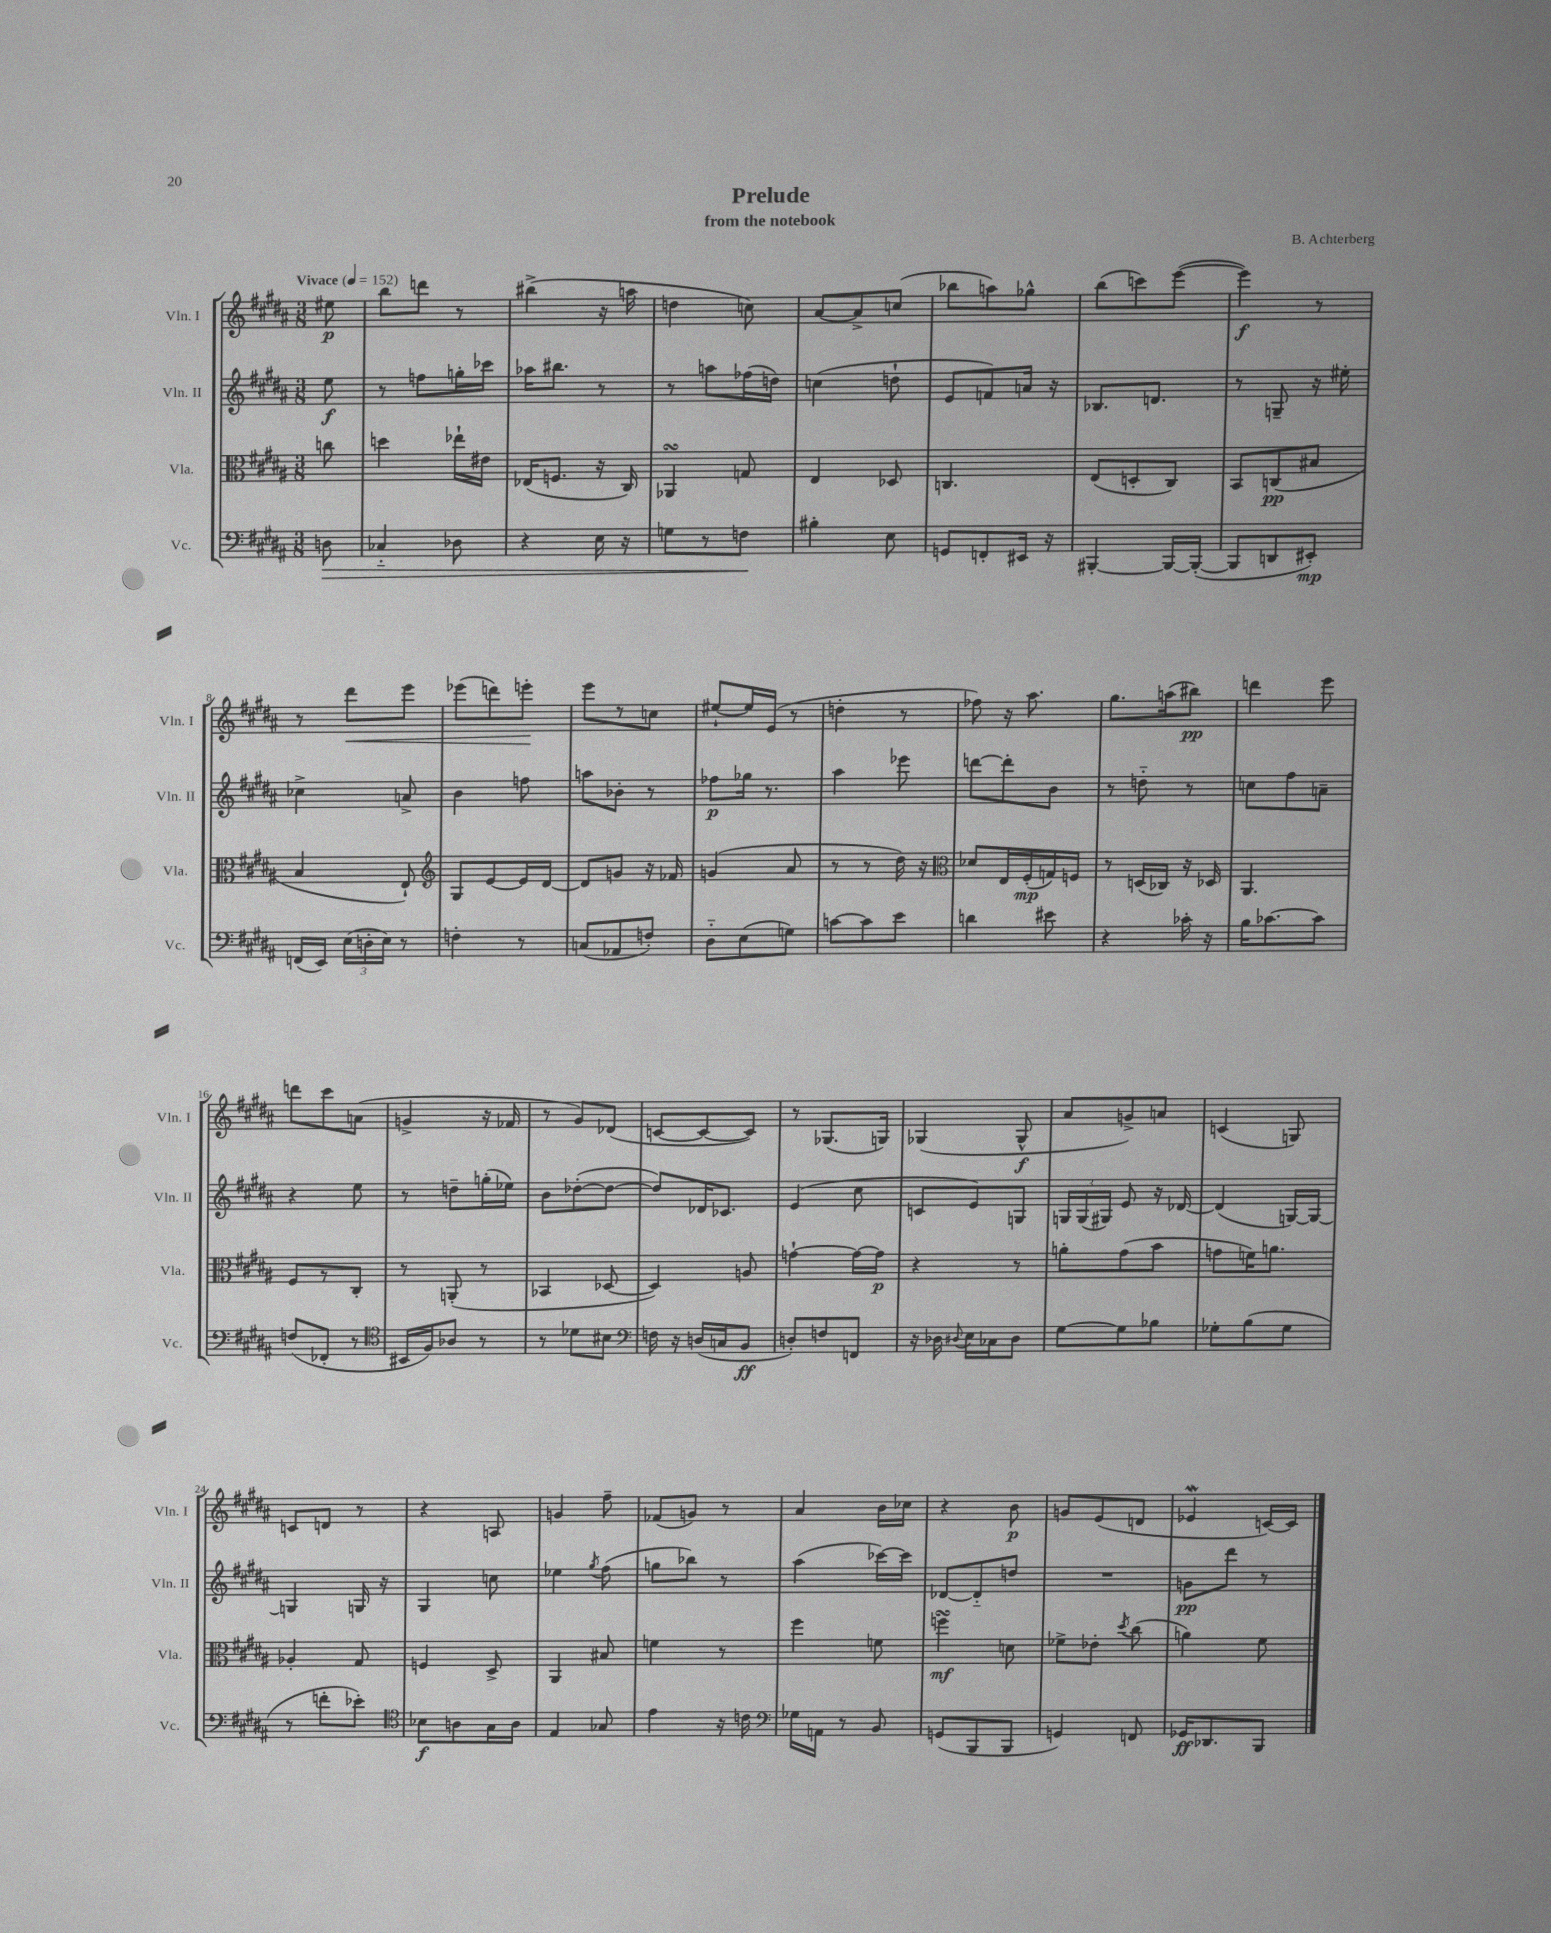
\header { title = "Prelude" composer = "B. Achterberg" subtitle = "from the notebook" }
<<
\new StaffGroup <<
\new Staff = "s0" \with { instrumentName = "Vln. I" shortInstrumentName = "Vln. I" } {
    \clef treble \key b \major \numericTimeSignature \time 3/8 \partial 8 \tempo "Vivace" 4 = 152
    \autoBeamOff eis''8\p |
    b''8[ d'''8] r8 |
    bis''4->( r16 a''16 |
    d''4 c''8) |
    ais'8[~ ais'8-> c''8]( |
    bes''8[ a''8) ges''8]-^ |
    b''8[( c'''8) e'''8]~( |
    e'''4\f) r8 |
    r8 dis'''8[\< e'''8] |
    ees'''8[( d'''8) e'''8]-.\! |
    e'''8[ r8 c''8] |
    eis''8[~-! eis''16 e'16]( r8 |
    d''4-. r8 |
    fes''8) r16 ais''8. |
    gis''8.[ a''16( bis''8]\pp) |
    d'''4 e'''8 |
    d'''8[ cis'''8 a'8]( |
    g'4-> r16 fes'16 |
    r8 gis'8[) des'8]( |
    c'8[~ c'8~ c'8]) |
    r8 ges8.[( g16]) |
    ges4( ges8-^\f |
    ais'8[ g'8->) a'8] |
    c'4( g8) |
    c'8[ d'8] r8 |
    r4 a8 |
    g'4 fis''8-- |
    fes'8[( g'8]) r8 |
    ais'4 b'16[ ces''16] |
    r4 b'8\p |
    g'8[ e'8( d'8] |
    ees'4\mordent c'16[~) c'16] \bar "|." |
}
\new Staff = "s1" \with { instrumentName = "Vln. II" shortInstrumentName = "Vln. II" } {
    \clef treble \key b \major \numericTimeSignature \time 3/8 \partial 8
    \autoBeamOff e''8\f |
    r8 f''8[ g''16-. ces'''16] |
    aes''16[ bis''8.] r8 |
    r8 a''8[ fes''16( d''16]) |
    c''4( d''8-! |
    e'8[ f'8) a'16] r16 |
    bes8.[ d'8.] |
    r8 g8-- r16 eis''16-. |
    ces''4-> a'8-> |
    b'4 f''8 |
    a''8[ bes'8]-. r8 |
    fes''8[\p ges''16] r8. |
    ais''4 ees'''8 |
    d'''8[~ d'''8-. b'8] |
    r8 d''8-_ r8 |
    c''8[ fis''8 a'8]-- |
    r4 e''8 |
    r8 d''8[-- g''16-.( ees''16]) |
    b'8[ des''8~-.( des''8]~ |
    des''8[) des'16 ces'8.] |
    e'4( cis''8 |
    c'8[ e'8) g8] |
    \tuplet 3/2 { g16[ g16( gis16]) } e'8 r16 des'16~ |
    des'4( g16[~) g16]~ |
    g4 g16 r16 |
    gis4 c''8 |
    ees''4 \acciaccatura { gis''8 } fis''8( |
    g''8[ bes''8]) r8 |
    ais''4( ces'''16[~) ces'''16] |
    des'8[~ des'8-_ d''8] |
    R4. |
    g'8[\pp dis'''8] r8 \bar "|." |
}
\new Staff = "s2" \with { instrumentName = "Vla." shortInstrumentName = "Vla." } {
    \clef alto \key b \major \numericTimeSignature \time 3/8 \partial 8
    \autoBeamOff c''8 |
    d''4 ees''16[-! eis'16] |
    ees16[( f8.] r16 cis16) |
    aes,4\turn g8 |
    e4 des8 |
    c4. |
    e8[( d8-. cis8]) |
    b,8[ c8\pp( bis8] |
    b4 e8-!) |
    \clef treble gis8[ e'8~ e'16 dis'16]~ |
    dis'8[ g'8] r16 fes'16 |
    g'4( ais'8 |
    r8 r8 dis''16) r16 |
    \clef alto des'8[ e16 fis16-.\mp( g16) f16] |
    r8 d16[( ces16]) r16 des16 |
    ais,4. |
    fis8[ r8 cis8]-. |
    r8 a,8-.( r8 |
    bes,4 des8~ |
    des4) a8 |
    g'4~-! g'16[~ g'16]\p |
    r4 r8 |
    a'8[-. gis'8( b'8] |
    g'8[ f'16) a'8.] |
    aes4-. gis8 |
    f4 dis8-> |
    ais,4 bis8 |
    f'4 r8 |
    fis''4 f'8 |
    f''4\turn\mf d'8 |
    fes'8[-> ees'8]-. \acciaccatura { dis''8 } cis''8( |
    a'4) fis'8 \bar "|." |
}
\new Staff = "s3" \with { instrumentName = "Vc." shortInstrumentName = "Vc." } {
    \clef bass \key b \major \numericTimeSignature \time 3/8 \partial 8
    \autoBeamOff d8\> |
    ces4-_ des8 |
    r4 e16 r16 |
    g8[ r8 f8]\! |
    bis4-. e8 |
    g,8[ f,8-. eis,16] r16 |
    bis,,4~-. bis,,16[~ bis,,16]~-.( |
    bis,,8[ d,8 eis,8]-.\mp) |
    f,16[( e,16]) \tuplet 3/2 { e16[( d16-. e16]) } r8 |
    f4-. r8 |
    c8[( aes,8 f8]-.) |
    dis8[-_ e8( g8]) |
    c'8[~ c'8 e'8] |
    d'4 eis'8 |
    r4 ces'16-. r16 |
    b16[ ces'8.~ ces'8] |
    f8[( fes,8]-. r8 |
    \clef tenor bis,16[ fis16) aes8] r8 |
    r8 des'8[ bis8] |
    \clef bass f16 r16 d16[( c16 b,8]\ff |
    d8[-.) f8 f,8] |
    r16 des16 \appoggiatura { dis8 } e16[ ces16 dis8] |
    gis8[~ gis8 bes8] |
    ges8[-. b8( ges8] |
    r8 f'8[-. ees'8]-.) |
    \clef tenor bes8[\f a8 gis16 a16] |
    e4 ges8 |
    e'4 r16 c'16 |
    \clef bass ges16[ a,16] r8 b,8 |
    g,8[( b,,8 b,,8] |
    g,4) f,8 |
    ges,16[\ff des,8. b,,8] \bar "|." |
}
>>
>>
